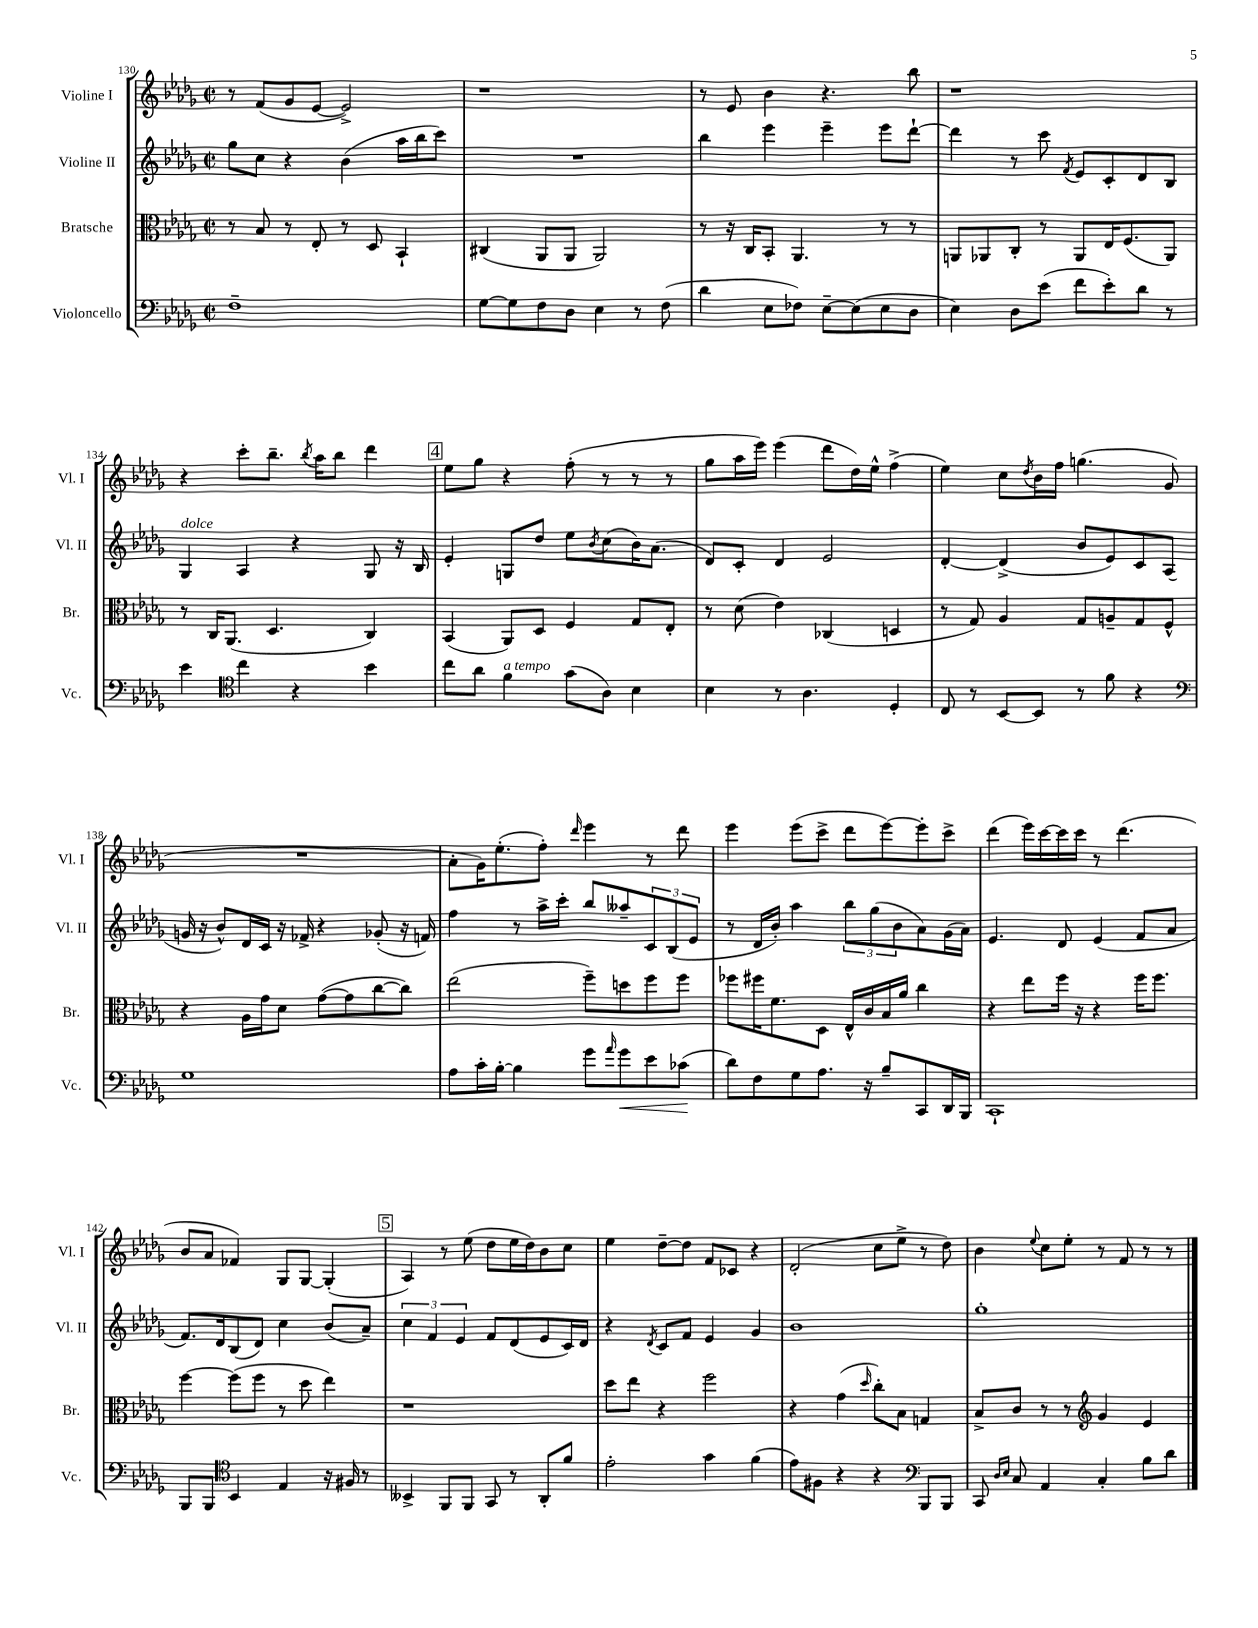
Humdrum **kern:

**kern	**dynam	**kern	**kern	**kern
*part4	*part4	*part3	*part2	*part1
*staff4	*staff4	*staff3	*staff2	*staff1
*I"Violoncello	*	*I"Bratsche	*I"Violine II	*I"Violine I
*I'Vc.	*	*I'Br.	*I'Vl. II	*I'Vl. I
*clefF4	*	*clefC3	*clefG2	*clefG2
*k[b-e-a-d-g-]	*	*k[b-e-a-d-g-]	*k[b-e-a-d-g-]	*k[b-e-a-d-g-]
*M2/2	*	*M2/2	*M2/2	*M2/2
*met(c|)	*	*met(c|)	*met(c|)	*met(c|)
=130	=130	=130	=130	=130
1F~	.	8r	8gg-\L	8r
.	.	8B-/	8cc\J	(8f/L
.	.	8r	4r	8g-/
.	.	8E-'/	.	[8e-/J
.	.	8r	(4b-\	2e-^/])
.	.	8D-/	.	.
.	.	4BB-`/	16aa-\LL	.
.	.	.	16bb-\J	.
.	.	.	8ccc\J)	.
=131	=131	=131	=131	=131
[8G-\L	.	(4C#X/	1r	1r
8G-\]	.	.	.	.
8F\	.	8AA-/L	.	.
8D-\J	.	8AA-/J	.	.
4E-\	.	2AA-/)	.	.
8r	.	.	.	.
(8F\	.	.	.	.
=132	=132	=132	=132	=132
4d-\	.	8r	4bb-\	8r
.	.	16r	.	8e-/
.	.	16C/KL	.	.
8E-\L	.	8BB-'/J	4eee-\	4b-\
8F-X\J)	.	4.AA-/	.	.
[8E-~\L	.	.	4eee-~\	4.r
(8E-\]	.	.	.	.
8E-\	.	8r	8eee-\L	.
8D-\J	.	8r	[8ddd-`\J	8bb-\
=133	=133	=133	=133	=133
4E-\)	.	8AAn/L	4ddd-\]	1r
.	.	8AA-X/	.	.
8D-\L	.	8C'/J	8r	.
(8e-\J	.	8r	8ccc\	.
.	.	.	8qf/	.
8f\L	.	8AA-/L	8e-/L	.
8e-'\)	.	16E-/K	8c'/	.
.	.	(8.F/	.	.
8d-\J	.	.	8d-/	.
8r	.	8AA-/J)	8B-/J	.
!!LO:LB:g=z
=134	=134	=134	=134	=134
!	!	!	!LO:TX:a:i:t=dolce	!
4e-\	.	8r	4G-/	4r
.	.	16C/KL	.	.
.	.	(8.AA-/J	.	.
*clefC4	*	*	*	*
4cc\	.	.	4A-/	8ccc'\L
.	.	4.D-/	.	8.bb-~\J
4r	.	.	4r	.
.	.	.	.	8qbb-/
.	.	.	.	16aa-\KL
.	.	.	.	8bb-\J
4b-\	.	4C/)	8G-/	4ddd-\
.	.	.	16r	.
.	.	.	16B-/	.
!!LO:REH:place=s1:t=4
=135	=135	=135	=135	=135
8cc\L	.	(4BB-/	4e-'/	8ee-\L
8a-\J	.	.	.	8gg-\J
!LO:TX:a:i:t=a tempo	!	!	!	!
4f\	.	8AA-/L)	8Gn/L	4r
.	.	8D-/J	8dd-/J	.
(8g-\L	.	4F/	8ee-\L	(8ff'\
.	.	.	8qb-/	.
8A-\J)	.	.	(8cc\	8r
4B-\	.	8G-/L	16b-\K)	8r
.	.	.	(8.a-\J	.
.	.	8E-'/J	.	8r
=136	=136	=136	=136	=136
4B-\	.	8r	8d-/L)	8gg-\L
.	.	(8d-\	8c'/J	16aa-\L
.	.	.	.	16eee-\JJ)
8r	.	4e-\)	4d-/	(4eee-\
4.A-\	.	.	.	.
.	.	(4C-X/	2e-/	8ddd-\L
.	.	.	.	16dd-\L)
.	.	.	.	16ee-^^\JJ
4D-'/	.	4Dn/	.	(4ff^\
=137	=137	=137	=137	=137
8C/	.	8r	[4d-'/	4ee-\)
8r	.	8G-/)	.	.
[8BB-/L	.	4A-/	(4d-^/]	8cc\L
.	.	.	.	8qdd-/
8BB-/J]	.	.	.	16b-\L
.	.	.	.	16ff\JJ
8r	.	8G-/L	8b-/L	(4.ggn\
8f\	.	8An~/	8e-/)	.
4r	.	8G-/	8c/	.
.	.	8F^^/J	(8A-/J	8g-/
!!LO:LB:g=z
=138	=138	=138	=138	=138
*clefF4	*	*	*	*
1G-	.	4r	16gn/	1r
.	.	.	16r	.
.	.	.	8b-^^/L)	.
.	.	16A-\LL	16d-/L	.
.	.	16g-\J	16c/JJ	.
.	.	8d-\J	16r	.
.	.	.	16f-X^/	.
.	.	([8g-\L	4r	.
.	.	8g-\]	.	.
.	.	[8cc\	(8g-X'/	.
.	.	8cc\J])	16r	.
.	.	.	16fn/)	.
=139	=139	=139	=139	=139
8A-\L	.	(2ee-\	4ff\	8a-'\L
16c'\L	.	.	.	16g-\K)
[16B-'\JJ	.	.	.	(8.ee-'\
4B-\]	.	.	8r	.
.	.	.	16aa-^\LL	8ff'\J)
.	.	.	16ccc'\JJ	.
.	.	.	.	16qqddd-/
8g-\L	.	8ff~\L)	8bb-/L	4eee-\
16qqa-/	.	.	.	.
!	!LO:HP:b	!	!	!
8g-\	<	8ddn\	8aa--X~/	.
8e-\	.	8ff\	12c/	8r
.	.	.	(12B-/	.
(8c-X\J	.	8ff\J	.	8ddd-\
.	.	.	12e-/J	.
.	[	.	.	.
=140	=140	=140	=140	=140
8d-\L)	.	8ff-X\L	8r	4eee-\
8F\	.	16ff#X\K	16d-/LL	.
.	.	8.f\	16b-'/JJ)	.
8G-\	.	.	4aa-\	(8eee-\L
8.A-\J	.	8D-\J	.	8ccc^\J
.	.	16E-^^/LL	12bb-\L	8ddd-\L
16r	.	16c/	.	.
.	.	.	(12gg-\	.
8B-~/L	.	16B-/	.	[8eee-\)
.	.	.	12b-\	.
.	.	16a-/JJ	.	.
8CC/	.	4cc\	8a-\)	8eee-'\]
16DD-/L	.	.	(16g-\L	8ccc^\J
16BBB-/JJ	.	.	16a-\JJ)	.
=141	=141	=141	=141	=141
1CC`	.	4r	4.e-/	(4ddd-\
.	.	8ee-\L	.	16eee-\LL)
.	.	.	.	[16ccc\
.	.	16ff\Jk	8d-/	16ccc\]
.	.	16r	.	16ccc\JJ
.	.	4r	(4e-/	8r
.	.	.	.	(4.ddd-\
.	.	16ff\KL	8f/L	.
.	.	8.ff\J	.	.
.	.	.	8a-/J	.
!!LO:LB:g=z
=142	=142	=142	=142	=142
8BBB-/L	.	[4ff\	8.f/L)	8b-/L
8BBB-/J	.	.	.	8a-/J
.	.	.	16d-/k	.
*clefC4	*	*	*	*
4BB-/	.	(8ff\L]	(8B-/	4f-X/)
.	.	8ff\J	8d-/J)	.
4E-/	.	8r	4cc\	8G-/L
.	.	8dd-\	.	[8G-/J
16r	.	4ee-\)	(8b-/L	(4G-'/]
16F#X/	.	.	.	.
8r	.	.	8a-~/J)	.
!!LO:REH:place=s1:t=5
=143	=143	=143	=143	=143
4BB--X^/	.	1r	6cc\	4A-/)
.	.	.	6f/	.
8FF/L	.	.	.	8r
.	.	.	6e-/	.
8FF/J	.	.	.	(8ee-\
8GG-/	.	.	8f/L	8dd-\L
8r	.	.	(8d-/	16ee-\L
.	.	.	.	16dd-\J)
8AA-'/L	.	.	8e-/	8b-\
8f/J	.	.	16c/L)	8cc\J
.	.	.	16d-/JJ	.
=144	=144	=144	=144	=144
2e-'\	.	8dd-\L	4r	4ee-\
.	.	8ee-\J	.	.
.	.	.	8qd-/	.
.	.	4r	8c/L	[8dd-~\L
.	.	.	8f/J	8dd-\J]
4g-\	.	2ff\	4e-/	8f/L
.	.	.	.	8c-X/J
(4f\	.	.	4g-/	4r
=145	=145	=145	=145	=145
8e-\L)	.	4r	1b-	(2d-'/
8F#X\J	.	.	.	.
4r	.	(4g-\	.	.
.	.	16qqdd-/	.	.
4r	.	8cc'\L)	.	8cc\L
.	.	8B-\J	.	8ee-^\J
*clefF4	*	*	*	*
8BBB-/L	.	4Gn/	.	8r
8BBB-/J	.	.	.	8dd-\)
=146	=146	=146	=146	=146
8CC/	.	8B-^/L	1gg-'	4b-\
16qqD-/LL	.	.	.	.
16qqE-/JJ	.	.	.	.
8C/	.	8c/J	.	.
.	.	.	.	8qqee-/
4AA-/	.	8r	.	8cc\L
.	.	8r	.	8ee-'\J
*	*	*clefG2	*	*
4C'/	.	4g-/	.	8r
.	.	.	.	8f/
8B-\L	.	4e-/	.	8r
8d-\J	.	.	.	8r
==	==	==	==	==
*-	*-	*-	*-	*-
